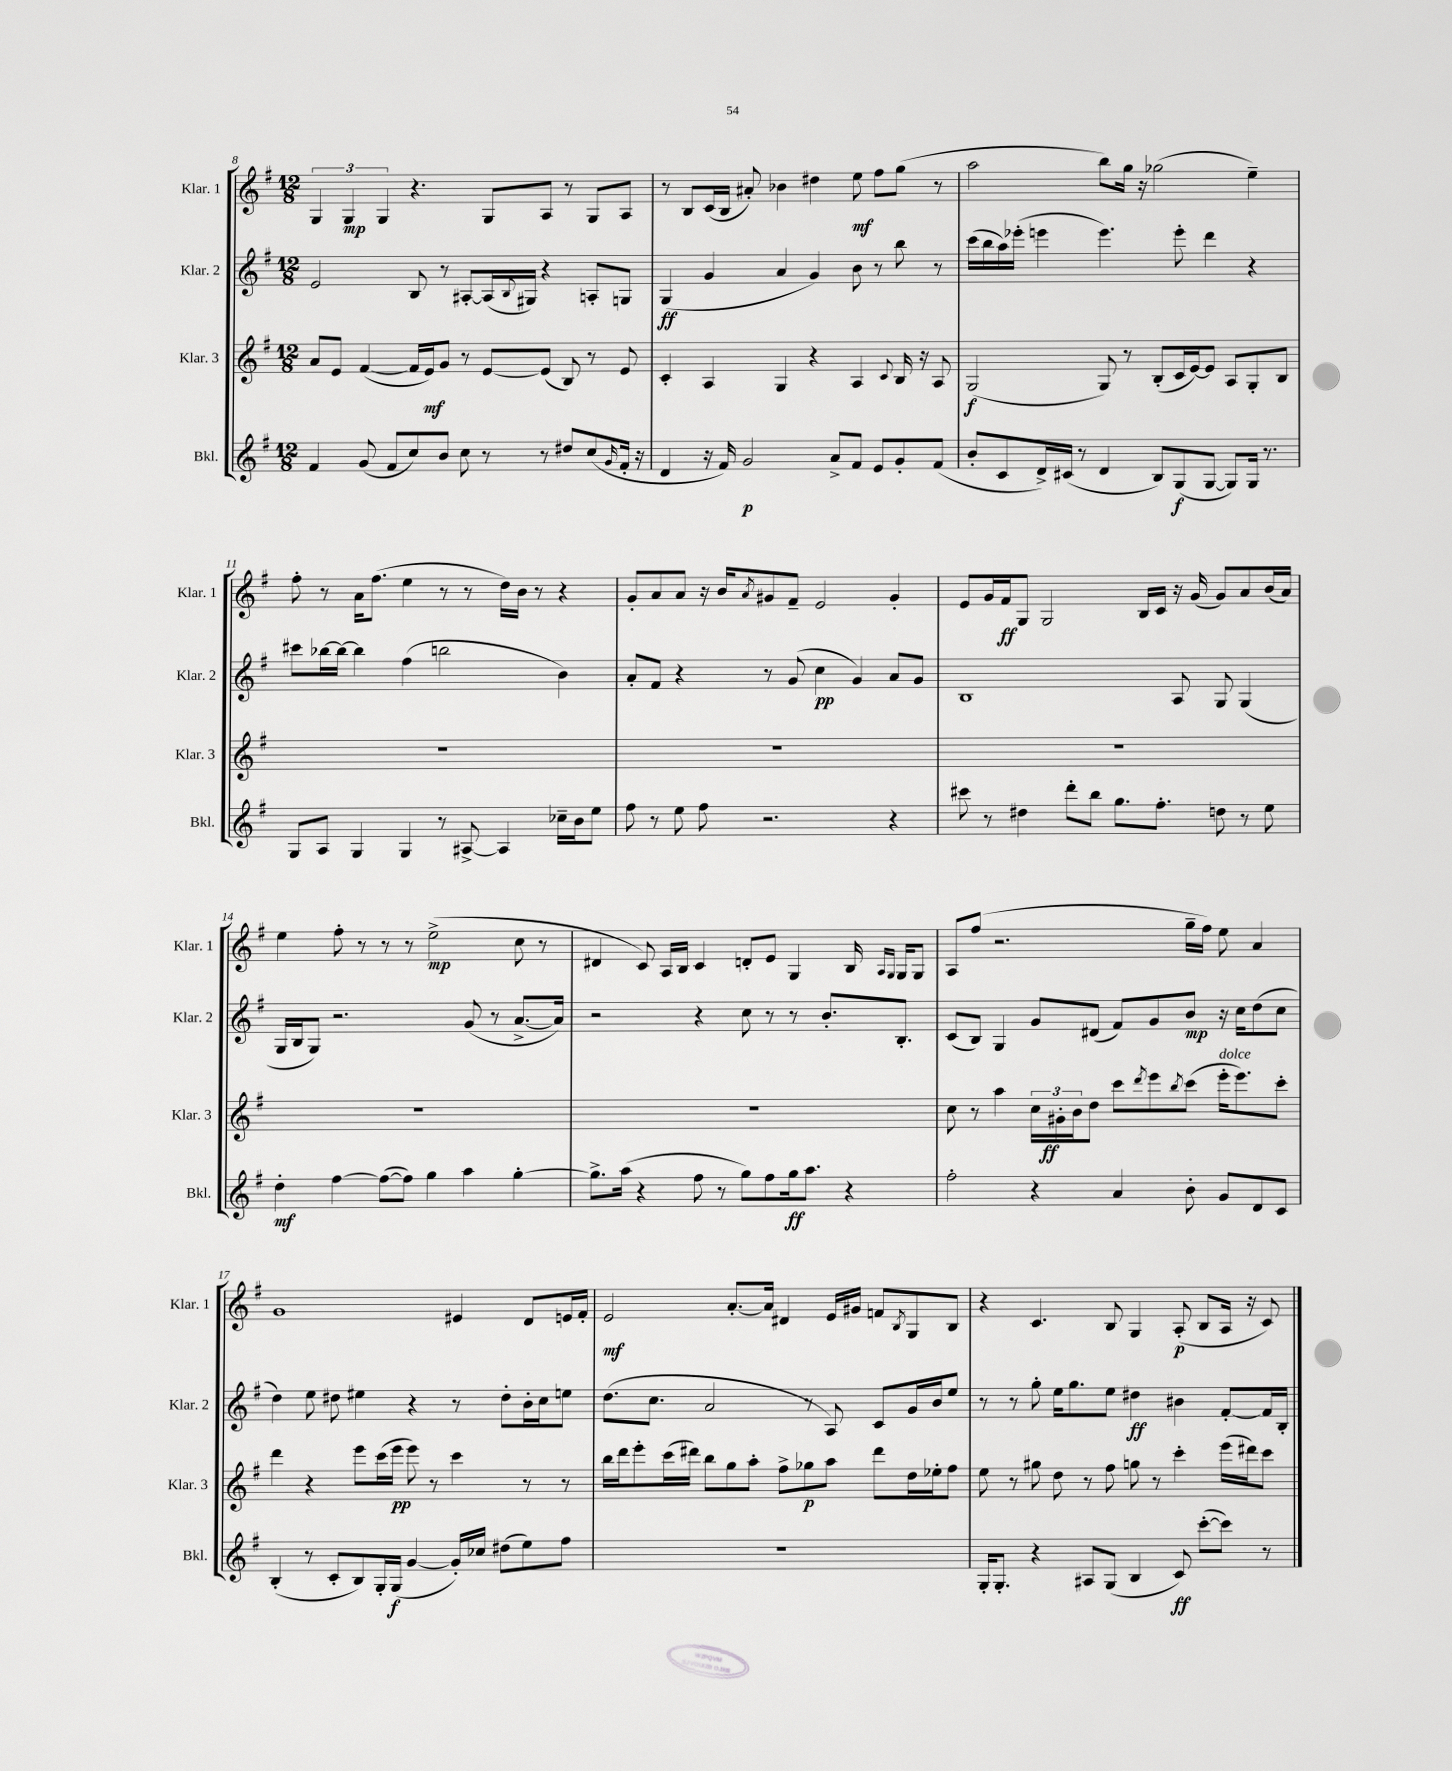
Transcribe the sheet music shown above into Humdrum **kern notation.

**kern	**kern	**kern	**kern
*staff4	*staff3	*staff2	*staff1
*clefG2	*clefG2	*clefG2	*clefG2
*k[f#]	*k[f#]	*k[f#]	*k[f#]
*M12/8	*M12/8	*M12/8	*M12/8
4f#	8a	2e	6G
.	8e	.	.
.	.	.	6G
(8g	([4f#	.	.
.	.	.	6G
8f#	.	.	.
8cc)	16f#]	8B	4.r
.	16e)	.	.
8b	8g	8r	.
8cc	8r	[8A#'	.
8r	[8e	(16A#]	8G
.	.	8qqB	.
.	.	16G#)	.
8r	(8e]	4r	8A
8dd#	8B)	.	8r
(8cc	8r	8A'	8G
16qqg	.	.	.
16f#'	8e	8G	8A
16r	.	.	.
=	=	=	=
4d	4c'	(4G	8r
.	.	.	8B
16r	4A	4g	(16c
16f#)	.	.	16B
2g	.	.	8a#')
.	4G	4a	4b-
.	4r	4g)	4dd#
8a^	.	.	.
8f#	4A	8b	8ee
8e	.	8r	8ff#
.	8qqc	.	.
8g'	16B	8bb	(8gg
.	16r	.	.
(8f#	8A	8r	8r
=	=	=	=
8b'	(2G	(16ccc	2aa
.	.	16bb	.
8c	.	16aa)	.
.	.	(16eee-'	.
16d^)	.	4eee	.
(16c#	.	.	.
8r	.	.	.
4d	8G)	4.eee)	8bb)
.	8r	.	16gg
.	.	.	16r
8B)	(8B'	.	(2gg-
(8G	16c	8eee'	.
.	[16e)	.	.
[8G	8e]	4ddd	.
8G])	8A	.	.
16G	8G'	4r	4ee~)
8.r	.	.	.
.	8B	.	.
=	=	=	=
8G	1.r	8ccc#	8ff#'
8A	.	[16bb-	8r
.	.	16bb-_	.
4G	.	4bb-]	16a
.	.	.	(8.ff#
4G	.	(4ff#	4ee
8r	.	2bb	8r
[8A#^	.	.	8r
4A#]	.	.	16dd)
.	.	.	16b
.	.	.	8r
16cc-~	.	4b)	4r
16b	.	.	.
8ee	.	.	.
=	=	=	=
8ff#	1.r	8a'	8g'
8r	.	8f#	8a
8ee	.	4r	8a
8ff#	.	.	16r
.	.	.	16b
.	.	.	8qa
2.r	.	8r	8g#
.	.	(8g	8f#~
.	.	4cc	2e
.	.	4g)	.
4r	.	8a	4g#'
.	.	8g	.
=	=	=	=
8ccc#	1.r	1B	8e
8r	.	.	16g
.	.	.	16f#
4dd#	.	.	8G
.	.	.	2G
8ddd'	.	.	.
8bb	.	.	.
8.gg	.	.	.
.	.	.	16B
8.ff#'	.	.	16c
.	.	8A	16r
.	.	.	(16g
8dd	.	8G	8g)
8r	.	(4G	8a
8ee	.	.	(16b
.	.	.	16a)
=	=	=	=
4dd'	1.r	16G	4ee
.	.	16B	.
.	.	8G)	.
[4ff#	.	2.r	8ff#'
.	.	.	8r
(8ff#_	.	.	8r
8ff#])	.	.	8r
4gg	.	.	(2ee^
4aa	.	(8g	.
.	.	8r	.
[4gg'	.	[8.a^	8cc
.	.	.	8r
.	.	16a])	.
=	=	=	=
8.gg^]	1.r	2r	4d#
(16aa	.	.	.
4r	.	.	8c)
.	.	.	16A
.	.	.	16B
8ff#	.	4r	4c
8r	.	.	.
8gg)	.	8cc	8d'
8ff#	.	8r	8e
16gg	.	8r	4G
8.aa	.	.	.
.	.	8.b'	.
4r	.	.	16B
.	.	.	16qqA
.	.	.	16qqG
.	.	8.B'	16G
.	.	.	8G
=	=	=	=
2ff#'	8cc	(8c	8A
.	8r	8B)	(8ff#
.	4aa	4G	2.r
4r	24cc	8g	.
.	24g#'	.	.
.	24b	.	.
.	8dd	(8d#	.
4a	8ccc	8f#)	.
.	8qddd	.	.
.	8eee	8g	.
.	8qbb	.	.
8b'	(8ccc	8b	16gg~
.	.	.	16ff#)
8g	16eee'	16r	8ee
.	8.eee)	16cc	.
8d	.	(8dd	4a
8c	8ccc'	8cc	.
=	=	=	=
(4B'	4ddd	4dd)	1g
8r	4r	8ee	.
8c'	.	8dd#	.
8B)	8eee	4ee#	.
16G'	(16ccc	.	.
(16G	16eee	.	.
[4g	8eee)	4r	.
.	8r	.	.
16g'])	4ccc	8r	4e#
16cc-	.	.	.
(8dd#	.	8dd#'	.
8ee)	8r	16b'	8d
.	.	16cc	.
8ff#	8r	8ee	16e
.	.	.	16f#'
=	=	=	=
1.r	16bb	(8.dd	2e
.	16ddd	.	.
.	8eee'	.	.
.	.	8.cc	.
.	(16ccc	.	.
.	16ddd#)	.	.
.	8bb	2a	.
.	8gg	.	[8.a'
.	8aa'	.	.
.	.	.	16a]
.	8ff#^	.	4d#
.	8gg-	8r	.
.	8aa	8A)	16e
.	.	.	16g#
.	8ddd#	8c	8f
.	.	.	8qB
.	16dd	16g	8G
.	16ee-'	16b	.
.	8ff#	8ee	8B
=	=	=	=
16G'	8ee	8r	4r
8.G'	.	.	.
.	8r	8r	.
4r	8gg#	8gg'	4.c
.	8dd	16ee	.
.	.	8.gg	.
8A#	8r	.	.
(8G	8ff#	8ee	8B
4B	8gg	4dd#	4G
.	8r	.	.
8c)	4ccc'	4b#	(8A'
([8ccc'	.	.	8B
8ccc])	(16eee	[8f#'	16A
.	16ddd#)	.	16r
8r	8ccc	16f#]	8c)
.	.	16B'	.
==	==	==	==
*-	*-	*-	*-
